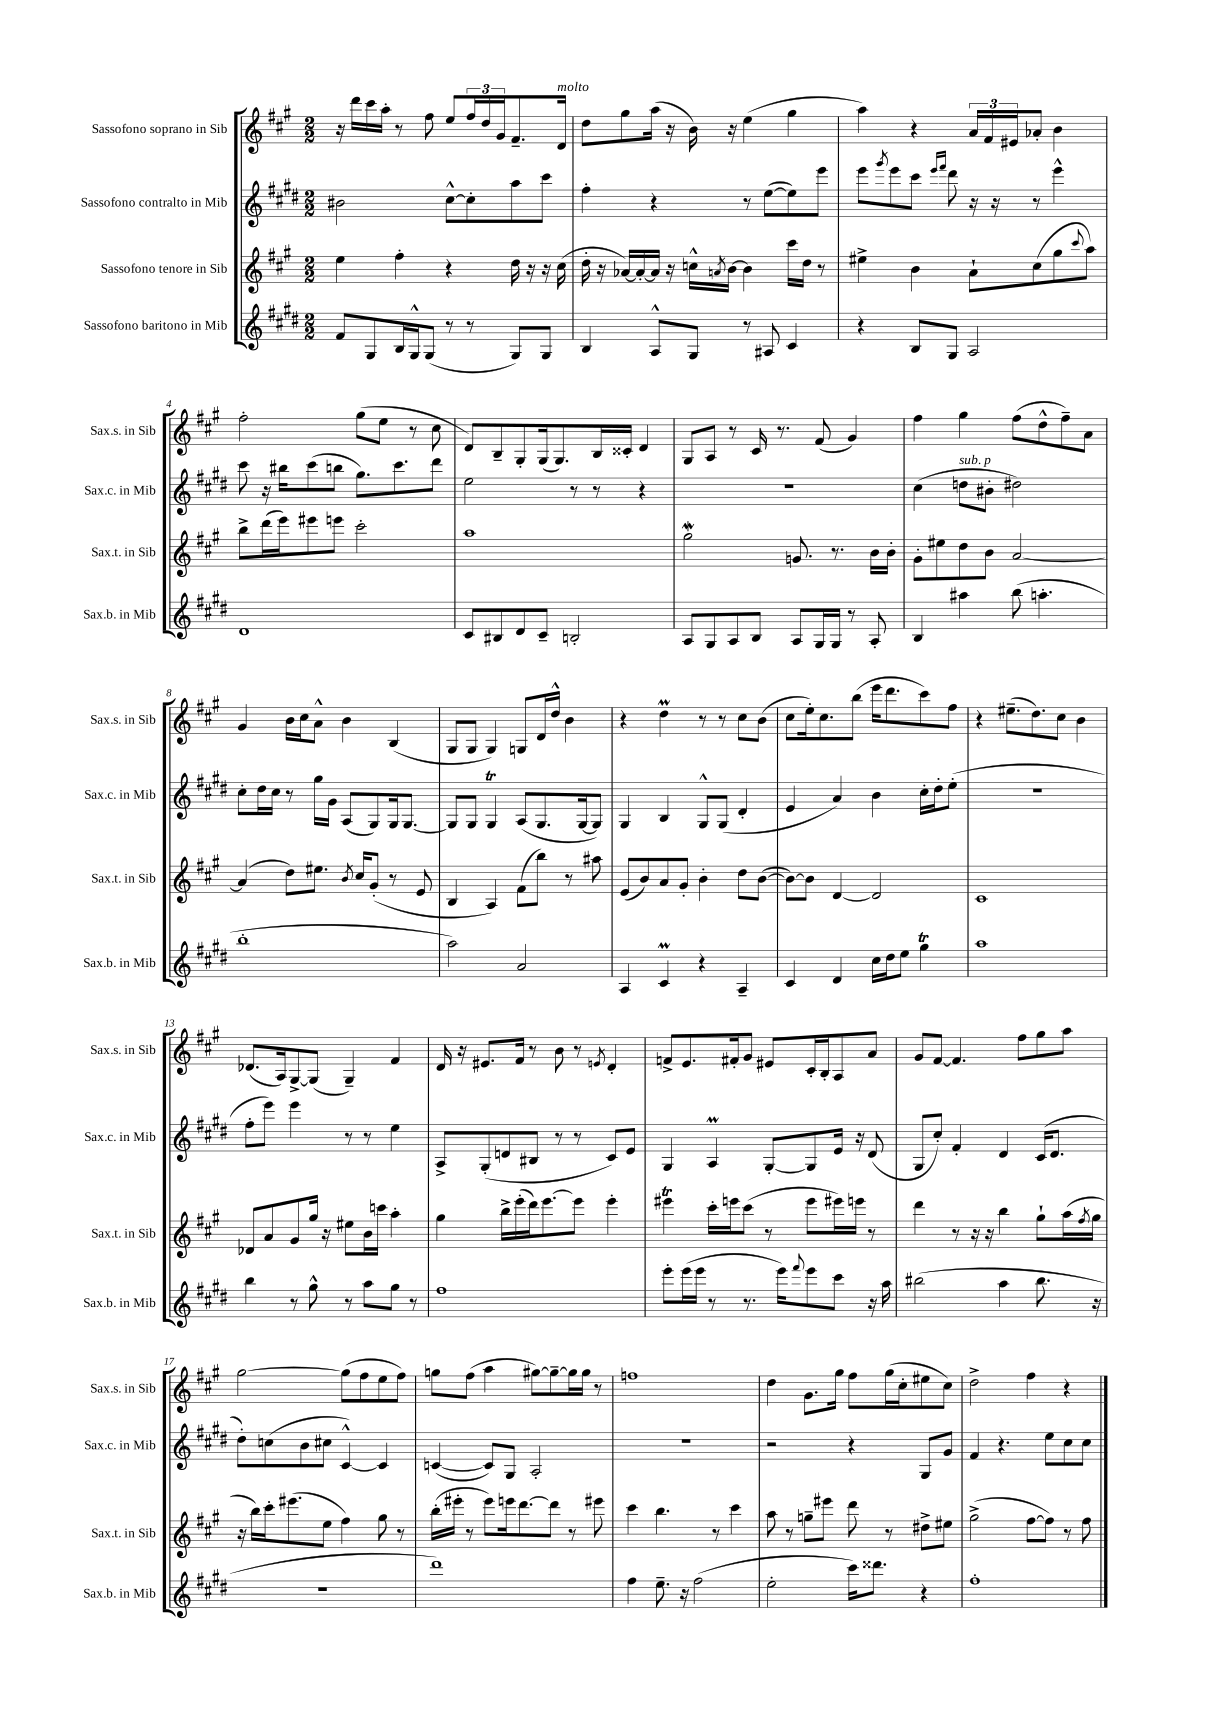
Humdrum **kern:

**kern	**kern	**kern	**kern
*part4	*part3	*part2	*part1
*staff4	*staff3	*staff2	*staff1
*I"Sassofono baritono in Mib	*I"Sassofono tenore in Sib	*I"Sassofono contralto in Mib	*I"Sassofono soprano in Sib
*I'Sax.b. in Mib	*I'Sax.t. in Sib	*I'Sax.c. in Mib	*I'Sax.s. in Sib
*clefG2	*clefG2	*clefG2	*clefG2
*k[f#c#g#d#]	*k[f#c#g#]	*k[f#c#g#d#]	*k[f#c#g#]
*M2/2	*M2/2	*M2/2	*M2/2
=1	=1	=1	=1
8f#/L	4ee\	2b#X\	16r
.	.	.	16ddd\LL
8G#/	.	.	16ccc#\
.	.	.	16aa'\JJ
16B/L	4ff#'\	.	8r
16G#^^/J	.	.	.
(8G#/J	.	.	8ff#\
8r	4r	[8cc#^^\L	8ee/L
8r	.	8cc#'\]	24ff#/L
.	.	.	24dd/
.	.	.	24g#/J
8G#/L)	16dd\	8aa\	8.f#~/
.	16r	.	.
8G#/J	16r	8ccc#\J	.
!	!	!	!LO:TX:a:i:t=molto
.	(16cc#\	.	16d/Jk
=2	=2	=2	=2
4B/	16dd'\	4ff#'\	8dd\L
.	16r	.	.
.	[16a-X/LL)	.	8gg#\
.	16a-'/_	.	.
8A^^/L	16a-/JJ]	4r	(16aa\Jk
.	16r	.	16r
8G#/J	16ccn^^\LL	.	16b\)
.	8qan/	.	.
.	[16b\JJ	.	16r
8r	4b\]	8r	(4ee\
8A#X/	.	([8ee\L	.
4c#/	16ccc#\LL	8ee\])	4gg#\
.	16dd\JJ	.	.
.	8r	8eee\J	.
=3	=3	=3	=3
4r	4ee#X^\	8eee\L	4aa\)
.	.	8qggg#/	.
.	.	8eee\	.
8B/L	4b\	8ccc#\J	4r
.	.	16qqeee/LL	.
.	.	16qqfff#/JJ	.
8G#/J	.	8ddd#\	.
2A/	8a`\L	16r	24a/LL
.	.	.	24f#/
.	.	16r	.
.	.	.	24e#X/J
.	(8cc#\	8r	8a-X'/J
.	8gg#\	4eee^^\	4b\
.	8qqccc#/	.	.
.	8aa\J)	.	.
!!LO:LB:g=z
=4	=4	=4	=4
1d#	8bb^\L	8ccc#\	2ff#'\
.	(16ddd\L	16r	.
.	16eee\J)	16bb#X\KL	.
.	8eee#X\	(8ccc#\	.
.	8eeen\J	8bbn\J	.
.	2ccc#'\	8.gg#\L)	(8gg#\L
.	.	.	8ee\J
.	.	8.ccc#\	.
.	.	.	8r
.	.	8ddd#\J	8cc#\
=5	=5	=5	=5
8c#/L	1aa	2ee\	8d/L)
8B#X/	.	.	8B~/
8d#/	.	.	8G#'/
8c#~/J	.	.	(16G#/k
.	.	.	8.G#/)
2Bn'/	.	8r	.
.	.	8r	16B/L
.	.	.	16c##X'/JJ
.	.	4r	4d/
=6	=6	=6	=6
8A/L	2gg#W\	1r	8G#/L
8G#/	.	.	8A/J
8A/	.	.	8r
8B/J	.	.	16c#/
.	.	.	8.r
8A/L	8.gn/	.	.
16G#/L	.	.	(8f#/
16G#/JJ	8.r	.	.
8r	.	.	4g#/)
8A'/	16b\LL	.	.
.	16b'\JJ	.	.
=7	=7	=7	=7
4B/	8g#'\L	(4cc#\	4ff#\
.	8ee#X\	.	.
!	!	!LO:TX:a:i:t=sub. p	!
4aa#X\	8dd\	8ddn\L	4gg#\
.	8b\J	8b#X'\J	.
(8bb\	[2a/	2dd#X\)	(8ff#\L
4.aan'\	.	.	8dd^^\
.	.	.	8ff#~\)
.	.	.	8a\J
!!LO:LB:g=z
=8	=8	=8	=8
1bb'	(4a/]	8cc#'\L	4g#/
.	.	16dd#\L	.
.	.	16cc#\JJ	.
.	8dd\L)	8r	16b\LL
.	.	.	16cc#\J
.	8.ee#X\J	16gg#\LL	8a^^\J
.	.	16g#\JJ	.
.	.	(8A/L	4b\
.	8qb/	.	.
.	16cc#/KL	.	.
.	(8g#'/J	8G#/)	.
.	8r	16G#/k	(4B/
.	.	[8.G#/J	.
.	8e/	.	.
=9	=9	=9	=9
2aa\)	4B/	8G#/L]	8G#/L
.	.	8G#/J	8G#/J
.	4A/)	4G#t/	4G#/)
2a/	(8f#\L	(8A/L	8Gn/L
.	8bb\J)	8.G#/	16d/L
.	.	.	16dd^^/JJ
.	8r	.	4b\
.	.	[16G#/k	.
.	8aa#X\	8G#/J])	.
=10	=10	=10	=10
4A/	(8e/L	4G#/	4r
.	8b/)	.	.
4c#M/	8a/	4B/	4ddM\
.	8g#'/J	.	.
4r	4b'\	8G#^^/L	8r
.	.	(8G#/J	8r
4A~/	8dd\L	4d#'/	8cc#\L
.	([8b\J	.	(8b\J
=11	=11	=11	=11
4c#/	8b\L_)	4e/	8cc#\L
.	8b\J]	.	16ee'\k)
.	.	.	8.cc#\
4d#/	[4d/	4a/)	.
.	.	.	(8bb\J
16cc#\LL	2d/]	4b\	16eee\KL
16dd#\J	.	.	8.ddd\
8ee\J	.	.	.
4gg#t\	.	16cc#'\LL	8ccc#\)
.	.	16dd#'\J	.
.	.	(8ee'\J	8ff#\J
=12	=12	=12	=12
1aa	1c#	1r	4r
.	.	.	(8.ee#X~\L
.	.	.	8.dd\)
.	.	.	8cc#\J
.	.	.	4b\
!!LO:LB:g=z
=13	=13	=13	=13
4bb\	8d-X/L	8ff#'\L	(8.d-X/L
.	8a/	8eee\J)	.
.	.	.	16A/k)
8r	8g#/	4eee\	[8G#^/
8gg#^^\	16gg#/Jk	.	(8G#/J]
.	16r	.	.
8r	8ee#X\L	8r	4G#~/)
8aa\L	16b\L	8r	.
.	16cccn\JJ	.	.
8gg#\J	4aa'\	4ee\	4f#/
8r	.	.	.
=14	=14	=14	=14
1ff#	4gg#\	8A^/L	16d/
.	.	.	16r
.	.	(8G#'/	8.e#X/L
.	16bb^\LL	8dn/	.
.	(16eee'\	.	16f#/Jk
.	16ddd\J)	8B#X/J	8r
.	[8.eee\	.	.
.	.	8r	8b\
.	8eee\J]	8r	8r
.	.	.	8qen/
.	4eee'\	8c#/L)	4d'/
.	.	8e/J	.
=15	=15	=15	=15
8eee'\L	4eee#Xt\	4G#/	8fn^/L
(16eee\L	.	.	8.e/
16eee\JJ	.	.	.
8r	16ccc#'\LL	4AM/	.
.	16eeen\J	.	16f#X'/k
8.r	(8ccc#\J	.	8g#/J
.	8r	[8G#'/L	8e#X/L
16eee\KL)	.	.	.
8qqfff#/	.	.	.
8eee\	8eee\L	8G#/]	16c#'/L
.	.	.	16B'/J
8ccc#\J	16eee#X\L)	16e/Jk	8A/
.	16eeen\JJ	16r	.
16r	8r	(8d#/	8a/J
16aa\	.	.	.
=16	=16	=16	=16
(2bb#X\	4ddd\	8G#/L	8g#/L
.	.	8cc#'/J)	[8f#/J
.	8r	4f#'/	4.f#/]
.	16r	.	.
.	16r	.	.
4aa\	4bb\	4d#/	.
.	.	.	8ff#\L
8.bb#\	8gg#`\L	(16c#/KL	8gg#\
.	.	8.d#/J	.
.	(16aa\L	.	8aa\J
.	8qff#/	.	.
16r	16gg#\JJ	.	.
!!LO:LB:g=z
=17	=17	=17	=17
1r	16r	8dd#'\L)	[2gg#\
.	16bb\LL)	.	.
.	16ccc#'\J	(8ccn\	.
.	(8.eee#X\	.	.
.	.	8b\	.
.	8ee\J	8cc#X\J	.
.	4ff#\)	[4c#^^/)	(8gg#\L]
.	.	.	8ff#\
.	8gg#\	4c#/]	8ee\
.	8r	.	8ff#\J)
=18	=18	=18	=18
1ddd#)	(16bb'\LL	([4cn/	8ggn\L
.	16eee#X'\JJ	.	.
.	8r	.	(8ff#\J
.	8eee#\L)	8c/L])	4aa\
.	16eeen\k	8G#/J	.
.	[8.ddd\	.	.
.	.	2A'/	[8gg#X\L)
.	8ddd\J]	.	8gg#~\_
.	8r	.	16gg#\L]
.	.	.	16gg#\JJ
.	8eee#X\	.	8r
=19	=19	=19	=19
4ff#\	4ccc#\	1r	1ffn
8.ee~\	4.bb\	.	.
16r	.	.	.
(2ff#\	.	.	.
.	8r	.	.
.	4ccc#\	.	.
=20	=20	=20	=20
2ee'\	8aa\	2r	4dd\
.	8r	.	.
.	8ggn~\L	.	8.g#\L
.	8eee#X\J	.	.
.	.	.	16gg#\Jk
16ccc#\KL)	8ddd\	4r	8ff#\L
8.ddd##X\J	.	.	.
.	8r	.	(16gg#\L
.	.	.	16cc#'\J
4r	8dd#X^\L	8G#/L	8ee#X\
.	8ee#X\J	8g#/J	8cc#\J)
=21	=21	=21	=21
1ff#'	(2gg#^\	4f#/	2dd^\
.	.	4.r	.
.	[8ff#\L	.	4ff#\
.	8ff#\J])	8ee\L	.
.	8r	8cc#\	4r
.	8ff#\	8cc#\J	.
==	==	==	==
*-	*-	*-	*-
